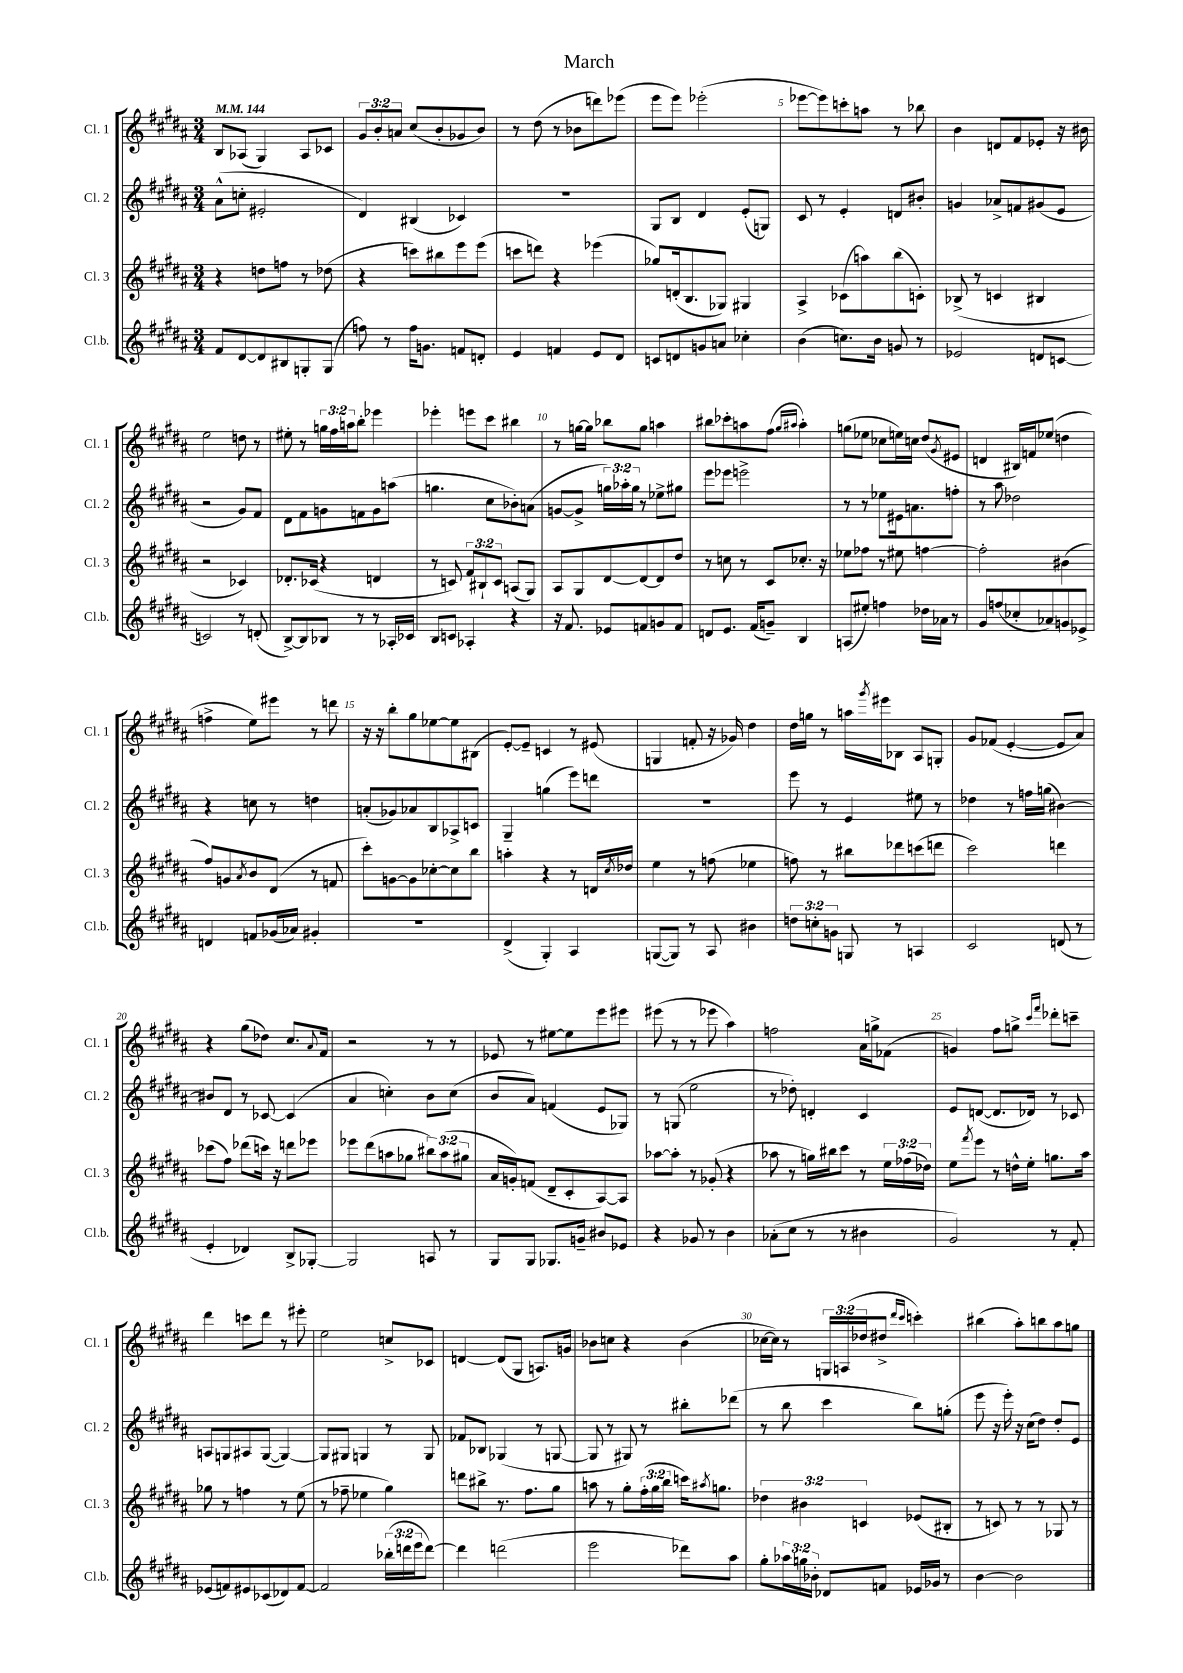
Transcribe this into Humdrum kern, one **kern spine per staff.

**kern	**kern	**kern	**kern
*part4	*part3	*part2	*part1
*staff4	*staff3	*staff2	*staff1
*I"Cl.b.	*I"Cl. 3	*I"Cl. 2	*I"Cl. 1
*I'Cl.b.	*I'Cl. 3	*I'Cl. 2	*I'Cl. 1
*clefG2	*clefG2	*clefG2	*clefG2
*k[f#c#g#d#a#]	*k[f#c#g#d#a#]	*k[f#c#g#d#a#]	*k[f#c#g#d#a#]
*M3/4	*M3/4	*M3/4	*M3/4
*MM144	*MM144	*MM144	*MM144
=1	=1	=1	=1
8f#/L	4r	(8a#^^\L	8B/L
[8d#/	.	8ccn'\J	(8A-X/J
8d#/]	8ddn\L	2e#X'/	4G#/)
8B#X/	8ffn\J	.	.
8Gn'/	8r	.	8A-/L
(8G/J	(8dd-X\	.	8c-X/J
=2	=2	=2	=2
8ffn\)	4r	4d#/)	12g#/L
.	.	.	12b'/
8r	.	.	.
.	.	.	12an/J
16ff\KL	8cccn\L)	(4B#X/	(8cc#/L
8.gn\J	.	.	.
.	8bb#X\	.	8b'/
8fn/L	8eee\	4c-X/)	8g-X/
8dn'/J	(8eee\J	.	8b/J)
=3	=3	=3	=3
4e/	8cccn\L	2.r	8r
.	8dddn\J)	.	(8dd#\
4fn/	4r	.	8r
.	.	.	8b-X\L
8e/L	(4eee-X\	.	8dddn\)
8d#/J	.	.	(8eee-X\J
=4	=4	=4	=4
8cn/L	8gg-X/L)	8G#/L	8eee\L
8dn/	(16dn'/k	8B/J	8eee\J)
.	8.B/	.	.
8gn/	.	4d#/	(2eee-X'\
8an/J	8G-X/J)	.	.
4cc-X'\	4G#X/	(8e'/L	.
.	.	8Gn/J)	.
=5	=5	=5	=5
(4b\	4A#^/	8c#/	[8eee-X\L
.	.	8r	8eee-\])
8.ccn\L)	(8c-X\L	4e'/	8cccn'\
.	8aan\)	.	8aan\J
16b\Jk	.	.	.
8gn/	(8bb\	8dn/L	8r
8r	8cn'\J)	8b#X'/J	8bb-X\
=6	=6	=6	=6
2e-X/	(8B-X^/	4gn/	4b\
.	8r	.	.
.	4cn/	8a-X^/L	8dn/L
.	.	8fn/	8f#/
8dn/L	4B#X/	(8g#X/	8e-X'/J
[8cn/J	.	8e/J	16r
.	.	.	16b#X\
!!LO:LB:g=z
=7	=7	=7	=7
2cn/]	2r	2r	2ee\
8r	4c-X/)	8g#/L)	8ddn\
(8dn'/	.	8f#/J	8r
=8	=8	=8	=8
[8B^/L)	8.d-X'/L	8d#\L	8ee#X'\
8B/]	.	8f#\	8r
.	(16c-X/Jk	.	.
8B-X/J	4r	8gn\	24ggn\LL
.	.	.	24ff#\
.	.	.	24aan\J
8r	.	8fn\	8bb'\J
8r	4dn/	8g\	4eee-X\
16A-X'/LL	.	(8aan\J	.
16c-X/JJ	.	.	.
=9	=9	=9	=9
8B/L	8r	4.ggn\	4eee-X'\
8cn/J	8cn/)	.	.
4A-X'/	12f#/L	.	8eeen\L
.	12B#X`/	.	.
.	.	8cc#\L	8ccc#\J
.	12c/J	.	.
4r	(8An/L	8b-X'\)	4bb#X\
.	8G#/J)	(8an\J	.
=10	=10	=10	=10
16r	8A#/L	[8gn/L	8r
8.f#/	.	.	.
.	8G#/	8g^/J]	[16ggn\LL
.	.	.	16gg\JJ]
8e-X/L	[8d#/	24ggn\LL)	8bb-X\L
.	.	24aa-X'\	.
.	.	24gg\JJ	.
8fn/	8d#/_	8r	8gg\J
8gn/	8d#/]	8ee-X^\L	4aan\
8f/J	8dd#/J	8gg#X\J	.
=11	=11	=11	=11
8dn/L	8r	8eee\L	8bb#X\L
8.e/J	8ccn\	8eee-X\J	8ccc-X'\
.	8r	2eeen^\	8aan\
(16f#/KL	.	.	.
8gn~/J)	8c#/L	.	(8ff#\J
.	.	.	16qqgg#/LL
.	.	.	16qqaa#X/JJ
4B/	8.cc-X'/J	.	4aa#'\)
.	16r	.	.
=12	=12	=12	=12
(8An/L	8ee-X\L	8r	(8ggn\L
8ee#X'/J)	8ff-X\J	8r	8ee-X\J
4ffn\	8r	8ee-X\L	8cc-X\L
.	8ee#X\	16e#X\k	16een\L)
.	.	8.an\	16ccn\JJ
16dd-X\LL	[4ffn\	.	(8dd#/L
16a-X\JJ	.	.	.
.	.	.	8qg#/
8r	.	8ffn'\J	8e#X/J
=13	=13	=13	=13
8g#/L	2ff'\]	8r	4dn/
(8ffn/	.	8aa#\	.
8cc-X'/	.	2dd-X\	16B#X/LL)
.	.	.	16fn/J
8a-X/)	.	.	(8ee-X/J
8gn/	(4b#X\	.	4ddn\
8e-X^/J	.	.	.
!!LO:LB:g=z
=14	=14	=14	=14
4dn/	8ff#/L)	4r	4ffn^\
.	8gn/	.	.
.	8qa#/	.	.
8fn/L	8b/	8ccn\	8ee\L)
(16g-X/L	(8d#/J	8r	8eee#X\J
16a-X/JJ)	.	.	.
4g#X'/	8r	4ddn\	8r
.	8fn/	.	8dddn\
=15	=15	=15	=15
2.r	8ccc#'\L)	(8an'/L	16r
.	.	.	16r
.	[8gn\	8g-X/)	8bb'\L
.	8g\]	8a-X/	8gg#\
.	[8cc-X'\	8B/	[8ee-X\
.	8cc-\]	8A-X^/	8ee-\]
.	8bb\J	8cn/J	(8B#X\J
=16	=16	=16	=16
(4d#^/	4aan'\	4G#~/	[8e'/L)
.	.	.	8e~/J]
4G#'/)	4r	(4ggn\	4cn/
4A#/	8r	8eee\L)	8r
.	16dn/LL	8dddn\J	(8e#X/
.	8qcc#/	.	.
.	16dd-X/JJ	.	.
=17	=17	=17	=17
([8Gn/L	4ee\	2.r	4Gn/
8G/J])	.	.	.
8r	8r	.	8fn'/
8A#/	(8ffn\	.	16r
.	.	.	16g-X/)
4b#X\	4ee-X\	.	4dd#\
=18	=18	=18	=18
12ddn\L	8ffn\)	8eee\	16dd#\LL
.	.	.	16ggn\JJ
12ccn'\	.	.	.
.	8r	8r	8r
12gn\J	.	.	.
8Gn/	8bb#X\L	4e/	16aan\LL
.	.	.	8qggg#/
.	.	.	16eee#X\J
8r	8ddd-X\	.	8B-X\J
4An/	(8cccn\	8ee#X\	8A#/L
.	8dddn\J	8r	8Gn'/J
=19	=19	=19	=19
2c#/	2ccc#\)	4dd-X\	8g#/L
.	.	.	(8f-X/J
.	.	8r	[4e'/
.	.	16ffn\LL	.
.	.	(16ggn\JJ	.
(8dn/	4dddn\	[4b#X\)	8e/L]
8r	.	.	8a#/J)
!!LO:LB:g=z
=20	=20	=20	=20
4e'/	(8ccc-X\L	8b#X/L]	4r
.	8ff#\J)	8d#/J	.
4d-X/)	(8ddd-X\L	8r	(8gg#\L
.	16cccn\Jk)	[8c-X/	8dd-X\J)
.	16r	.	.
8B^/L	8dddn\L	(4c-/]	8.cc#/L
[8G-X'/J	8eee-X\J	.	.
.	.	.	8qqa#/
.	.	.	16f#/Jk
=21	=21	=21	=21
2G-/]	8eee-X\L	4a#/	2r
.	(8ddd#\	.	.
.	8aan\	4ccn'\)	.
.	8gg-X\J	.	.
8An/	12bb#X\L)	8b\L	8r
.	(12aa\	.	.
8r	.	(8cc\J	8r
.	12gg#X\J	.	.
=22	=22	=22	=22
8G#/L	16a#/LL	8b/L	8e-X/
.	16gn'/J)	.	.
8G#/J	(8fn/J	8a#/J)	8r
8.G-X/L	8d#~/L	(4fn/	[8ee#X\L
.	8c#'/	.	8ee#\]
16gn~/Jk	.	.	.
8b#X/L	[8A#/)	8e/L	8eee\
8e-X/J	8A#/J]	8G-X/J)	8eee#X\J
=23	=23	=23	=23
4r	[8aa-X\L	8r	(8eee#X\
.	8aa-'\J]	(8Gn/	8r
8g-X/	8r	2ee\	8r
8r	(8g-X'/	.	8eee-X\
4b\	4r	.	4aa#\)
=24	=24	=24	=24
(8a-X'\L	8aa-X\	8r	2ffn\
8cc#\J	8r	8dd-X'\)	.
8r	16ggn\LL)	4dn'/	.
.	16bb#X\J	.	.
8r	8ccc#\J	.	.
4b#X\	8r	4c#/	16a#\LL
.	.	.	16ggn^\J
.	24ee\LL	.	(8f-X\J
.	(24ff-X\	.	.
.	24dd-X\JJ)	.	.
=25	=25	=25	=25
2g#/)	8ee\L	8e/L	4gn/)
.	8qfff#/	.	.
.	8eee\J	([8dn/J	.
.	8r	8.d/L]	8ff#\L
.	16ddn^^\LL	.	8ggn^\J
.	16ee'\JJ	16d-X/Jk)	.
.	.	.	16qqccc#/LL
.	.	.	16qqfff#/JJ
8r	8.ggn\L	8r	8ddd-X'\L
8f#'/	.	8c-X/	8cccn~\J
.	16aa#\Jk	.	.
!!LO:LB:g=z
=26	=26	=26	=26
(8e-X/L	8gg-X\	8An/L	4ddd#\
8fn/)	8r	8Gn/	.
8e#X/	4ffn\	8A#X/	8cccn\L
(8c-X/	.	([8G/J	8ddd#\J
8d-X/)	8r	4G/_)	8r
[8f/J	(8ee\	.	8eee#X'\
=27	=27	=27	=27
2f/]	8r	8G/L]	2ee\
.	8ff-X~\	8G#X/J	.
.	4ee-X\	4Gn/	.
(24bb-X'\LL	4gg#\)	8r	8ccn^/L
24dddn\	.	.	.
24eee\J	.	.	.
[8ddd\J)	.	8G/	8c-X/J
=28	=28	=28	=28
4ddd\]	8dddn\L	8f-X/L	[4dn/
.	8bb#X^\J	8B-X/J	.
(2dddn\	8.r	(4G-X/	(8d/L]
.	.	.	8G#/J
.	8.ff#\L	.	.
.	.	8r	8.An/L)
.	8gg#\J	[8Gn/	.
.	.	.	16gn/Jk
=29	=29	=29	=29
2eee\	8aan\	8G/]	8b-X\L
.	8r	8r	8ccn\J
.	8gg#'\L	8G#X/)	4r
.	(24ff#'\L	8r	.
.	24gg#\	.	.
.	24bb\JJ	.	.
8ddd-X\L)	16cccn\KL)	8bb#X'\L	(4b-\
.	8qaa#X/	.	.
.	8.ggn\J	.	.
8aa#\J	.	(8ddd-X\J	.
=30	=30	=30	=30
8gg#'\L	6dd-X\	8r	[16cc-X\LL
.	.	.	16cc-\JJ])
24aa-X\L	.	8bb\	8r
24ggn\	6b#X\	.	.
24b-X'\JJ	.	.	.
8d-X/L	.	4ccc#\	24Gn/LL
.	.	.	(24An/
.	6cn/	.	24dd-X/J
8fn/J	.	.	8dd#X^/J
.	.	.	16qqddd#/LL
.	.	.	16qqccc#/JJ
16e-X/LL	(8e-X/L	8bb\L)	4cccn'\)
16g-X/JJ	.	.	.
8r	8B#X'/J	(8ggn'\J	.
=31	=31	=31	=31
[4b\	8r	8eee\	(4bb#X\
.	8cn/)	16r	.
.	.	16eee'\)	.
2b\]	8r	16r	8aa#'\L)
.	.	(16cc#\KL	.
.	8r	8dd#\J)	8bbn\
.	8G-X/	8dd#'/L	8aa#\
.	8r	8e/J	8ggn\J
==	==	==	==
*-	*-	*-	*-
